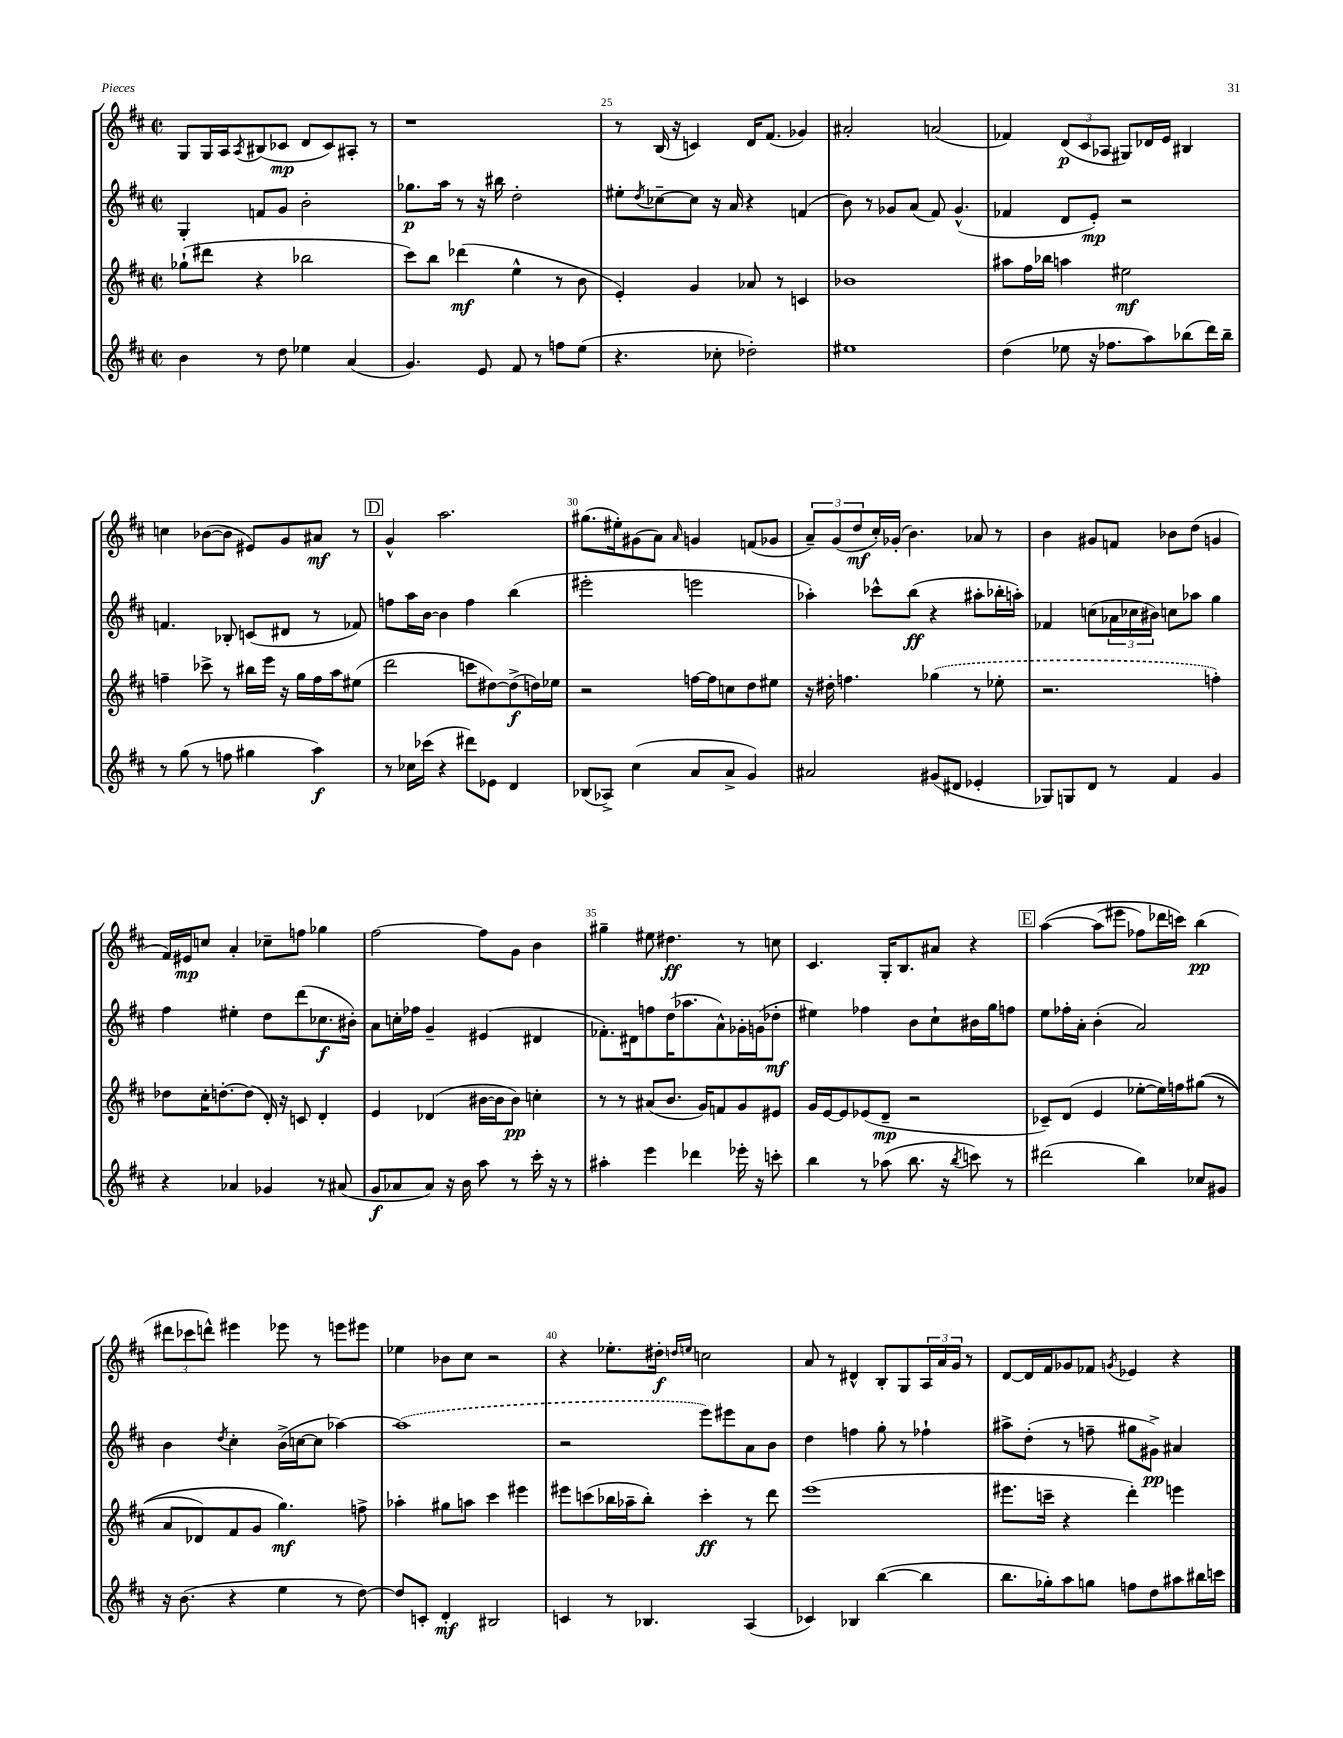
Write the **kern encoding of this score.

**kern	**kern	**kern	**kern
*staff4	*staff3	*staff2	*staff1
*clefG2	*clefG2	*clefG2	*clefG2
*k[f#c#]	*k[f#c#]	*k[f#c#]	*k[f#c#]
*M2/2	*M2/2	*M2/2	*M2/2
*met(c|)	*met(c|)	*met(c|)	*met(c|)
4b\	(8gg-`\L	4G'/	8G/L
.	8ddd#\J	.	16G/L
.	.	.	16A/J
.	.	.	8qA/
8r	4r	8f/L	(8B#/
8dd\	.	8g/J	8c-/J
4ee-\	2bb-\	2b'\	8d/L
.	.	.	8c-/)
(4a/	.	.	8A#'/J
.	.	.	8r
=	=	=	=
4.g/)	8ccc#\L)	8.gg-\L	1r
.	8bb\J	.	.
.	.	16aa\Jk	.
.	(4ddd-\	8r	.
8e/	.	16r	.
.	.	16bb#\	.
8f#/	4ee^^\	2dd'\	.
8r	.	.	.
8ff\L	8r	.	.
(8ee\J	8b\	.	.
=	=	=	=
4.r	4e'/)	8ee#'\L	8r
.	.	8qdd/	.
.	.	[8cc-~\	(16B/
.	.	.	16r
.	4g/	8cc-\]J	4c/)
8cc-'\	.	16r	.
.	.	16a/	.
2dd-'\)	8a-/	4r	16d/LK
.	.	.	(8.f#/J
.	8r	.	.
.	4c/	(4f/	4g-/)
=	=	=	=
1ee#	1b-	8b\)	2a#'/
.	.	8r	.
.	.	8g-/L	.
.	.	(8a/J	.
.	.	8f#/)	(2a/
.	.	(4.g-^^/	.
=	=	=	=
(4dd\	8aa#\L	4f-/	4f-/)
.	16ff#\L	.	.
.	16bb-\JJ	.	.
8ee-\	4aa\	8d/L	(12d/L
.	.	.	12c#/
16r	.	8e'/J)	.
.	.	.	12A-/J
8.ff-\L	.	.	.
.	2ee#\	2r	8G#/L)
8aa\)	.	.	16d-/L
.	.	.	16e/JJ
(8bb-\	.	.	4B#/
16ddd\L)	.	.	.
16bb-~\JJ	.	.	.
=	=	=	=
8r	4ff~\	4.f/	4cc\
(8gg\	.	.	.
8r	8ccc-^\	.	([8b-\L
8ff\	8r	8B-'/	8b-\]J
4gg#\	16bb#\LL	(8c/L	8e#/L)
.	16eee\JJ	.	.
.	16r	8d#/J	8g/
.	16gg\LL	.	.
4aa\)	16ff\	8r	8a#/J
.	16aa\J	.	.
.	(8ee#\J	8f-/)	8r
=	=	=	=
8r	2ddd\	8ff\L	4g^^/
16cc-\LL	.	16aa\L	.
(16ccc-\JJ	.	[16b\JJ	.
4r	.	4b\]	2.aa\
8ddd#\L)	8ccc\L	4ff\	.
8e-\J	[8dd#\)	.	.
4d/	(8dd#^\]	(4bb\	.
.	16dd\L)	.	.
.	16ee-\JJ	.	.
=	=	=	=
(8B-/L	2r	2eee#'\	(8.gg#\L
8A-^/J)	.	.	.
.	.	.	16ee#'\k)
(4cc#\	.	.	(8g#\
.	.	.	8a\J)
.	.	.	16qqa/
8a/L	[16ff\LL	2eee\	4g/
.	16ff\]J	.	.
8a^/J	8cc\	.	.
4g/)	8dd\	.	(8f/L
.	8ee#\J	.	8g-/J
=	=	=	=
2a#/	16r	4aa-'\)	12a~/L)
.	16dd#'\	.	.
.	.	.	(12g/
.	4.ff\	.	.
.	.	.	12dd/
.	.	8ccc-^^\L	16cc#'/L)
.	.	.	(16g-'/JJ
.	.	(8bb\J	4.b\)
(8g#/L	(4gg-\	4r	.
8d#/J	.	.	.
4e-'/	8r	8aa#'\L	8a-/
.	8ee-'\	16bb-'\L	8r
.	.	16aa'\JJ)	.
=	=	=	=
8G-/L)	2.r	4f-/	4b\
8G/	.	.	.
8d/J	.	(8cc\L	8g#/L
8r	.	24a-\L	8f/J
.	.	24cc-\	.
.	.	24b#\JJ)	.
4f#/	.	8cc\L	8b-\L
.	.	8aa-\J	(8dd\J
4g/	4ff'\)	4gg\	4g/
=	=	=	=
4r	8dd-\L	4ff#\	16f#/LL)
.	.	.	16e#/J
.	16cc#'\K	.	8cc/J
.	[8.dd'\	.	.
4a-/	.	4ee#'\	4a'/
.	(8dd\]J	.	.
4g-/	16d'/)	8dd\L	8cc-~\L
.	16r	.	.
.	8c/	(8ddd\	8ff\J
8r	4d'/	8.cc-\	4gg-\
(8a#/	.	.	.
.	.	16b#'\Jk)	.
=	=	=	=
8g/L	4e/	8a\L	[2ff#\
8a-/	.	16cc'\L	.
.	.	16ff-\JJ	.
8a-/J)	(4d-/	4g~/	.
16r	.	.	.
16b\	.	.	.
8aa\	[16b#\LL	(4e#/	8ff#\]L
.	16b#\]J	.	.
8r	8b#\J)	.	8g\J
16ccc#'\	4cc'\	4d#/	4b\
16r	.	.	.
8r	.	.	.
=	=	=	=
4aa#'\	8r	8.f-'\L)	4gg#~\
.	8r	.	.
.	.	16d#\k	.
4eee\	(8a#/L	8ff\	8ee#\
.	8.b/J	(16dd\K	4.dd#\
.	.	8.aa-\	.
4ddd-\	.	.	.
.	16g/LK)	.	.
.	8f/	8a^^\)	.
16eee-'\	8g/	16g-'\L	8r
16r	.	(16g\J	.
8ccc'\	8e#/J	8dd-'\J	8cc\
=	=	=	=
4bb\	16g/LL	4ee#\)	4.c#/
.	[16e/J	.	.
.	8e/]	.	.
8r	(8e-/	4ff-\	.
(8aa-\	8d~/J	.	16G'/LK
.	.	.	8.B/
8.bb\	2r	8b\L	.
.	.	8cc#`\	8a#/J
16r	.	.	.
8qbb/	.	.	.
8ccc\)	.	16b#\L	4r
.	.	16gg\J	.
8r	.	8ff\J	.
=	=	=	=
(2ddd#\	8c-~/L)	8ee\L	&([4aa\
.	(8d/J	16ff-'\L	.
.	.	16a'\JJ	.
.	4e/	(4b'\	(8aa\]L
.	.	.	8eee#\J
4bb\)	[8ee-'\L	2a/)	8ff-\L)
.	16ee-\]L)	.	16ddd-\L
.	16ff\J	.	16ccc\JJ&)
8cc-/L	&((8gg#\J	.	(4bb\
8g#/J	8r	.	.
=	=	=	=
16r	8a/L	4b\	12ddd#\L
(8.b\	.	.	.
.	.	.	12ccc-\
.	8d-/)	.	.
.	.	.	12ddd^^\J)
.	.	8qdd/	.
4r	8f#/	4cc#'\	4eee#\
.	8g/J	.	.
4ee\	4.gg\&)	(16b^\LL	8eee-\
.	.	[16cc\J	.
.	.	8cc\]J	8r
8r	.	[4aa-\)	8eee\L
[8dd\)	8ff^\	.	8eee#\J
=	=	=	=
8dd/]L	4aa-'\	(1aa-]	4ee-\
8c'/J	.	.	.
4d'/	8gg#\L	.	8b-\L
.	8aa\J	.	8cc#\J
2B#/	4ccc#\	.	2r
.	4eee#\	.	.
=	=	=	=
4c/	8eee#\L	2r	4r
.	(8ccc\	.	.
8r	16bb-\L	.	8.ee-'\L
.	16aa-~\J	.	.
4.B-/	8bb-'\J)	.	.
.	.	.	16dd#'\Jk
.	.	.	16qqdd/LL
.	.	.	16qqee/JJ
.	4ccc'\	8eee\L)	2cc\
.	.	8eee#\	.
(4A/	8r	8a\	.
.	8ddd\	8b\J	.
=	=	=	=
4c-/)	(1eee	4dd\	8a/
.	.	.	8r
4B-/	.	4ff\	4d#^^/
([4bb\	.	8gg'\	8B'/L
.	.	8r	8G/
4bb\]	.	4ff-`\	24A/L
.	.	.	24a/
.	.	.	24g/JJ
.	.	.	8r
=	=	=	=
8.bb\L	8.eee#\L	8aa#^\L	[8d/L
.	.	(8dd'\J	16d/]L
16gg-'\k)	16ccc~\Jk	.	16f#/J
8aa\	4r	8r	8g-/
8gg\J	.	8ff~\	8f-/J
.	.	.	8qg/
8ff\L	4ddd'\)	8gg#\L	4e-/
8dd\	.	8g#^\J)	.
8aa#\	4eee\	4a#/	4r
16bb#\L	.	.	.
16ccc\JJ	.	.	.
==	==	==	==
*-	*-	*-	*-
